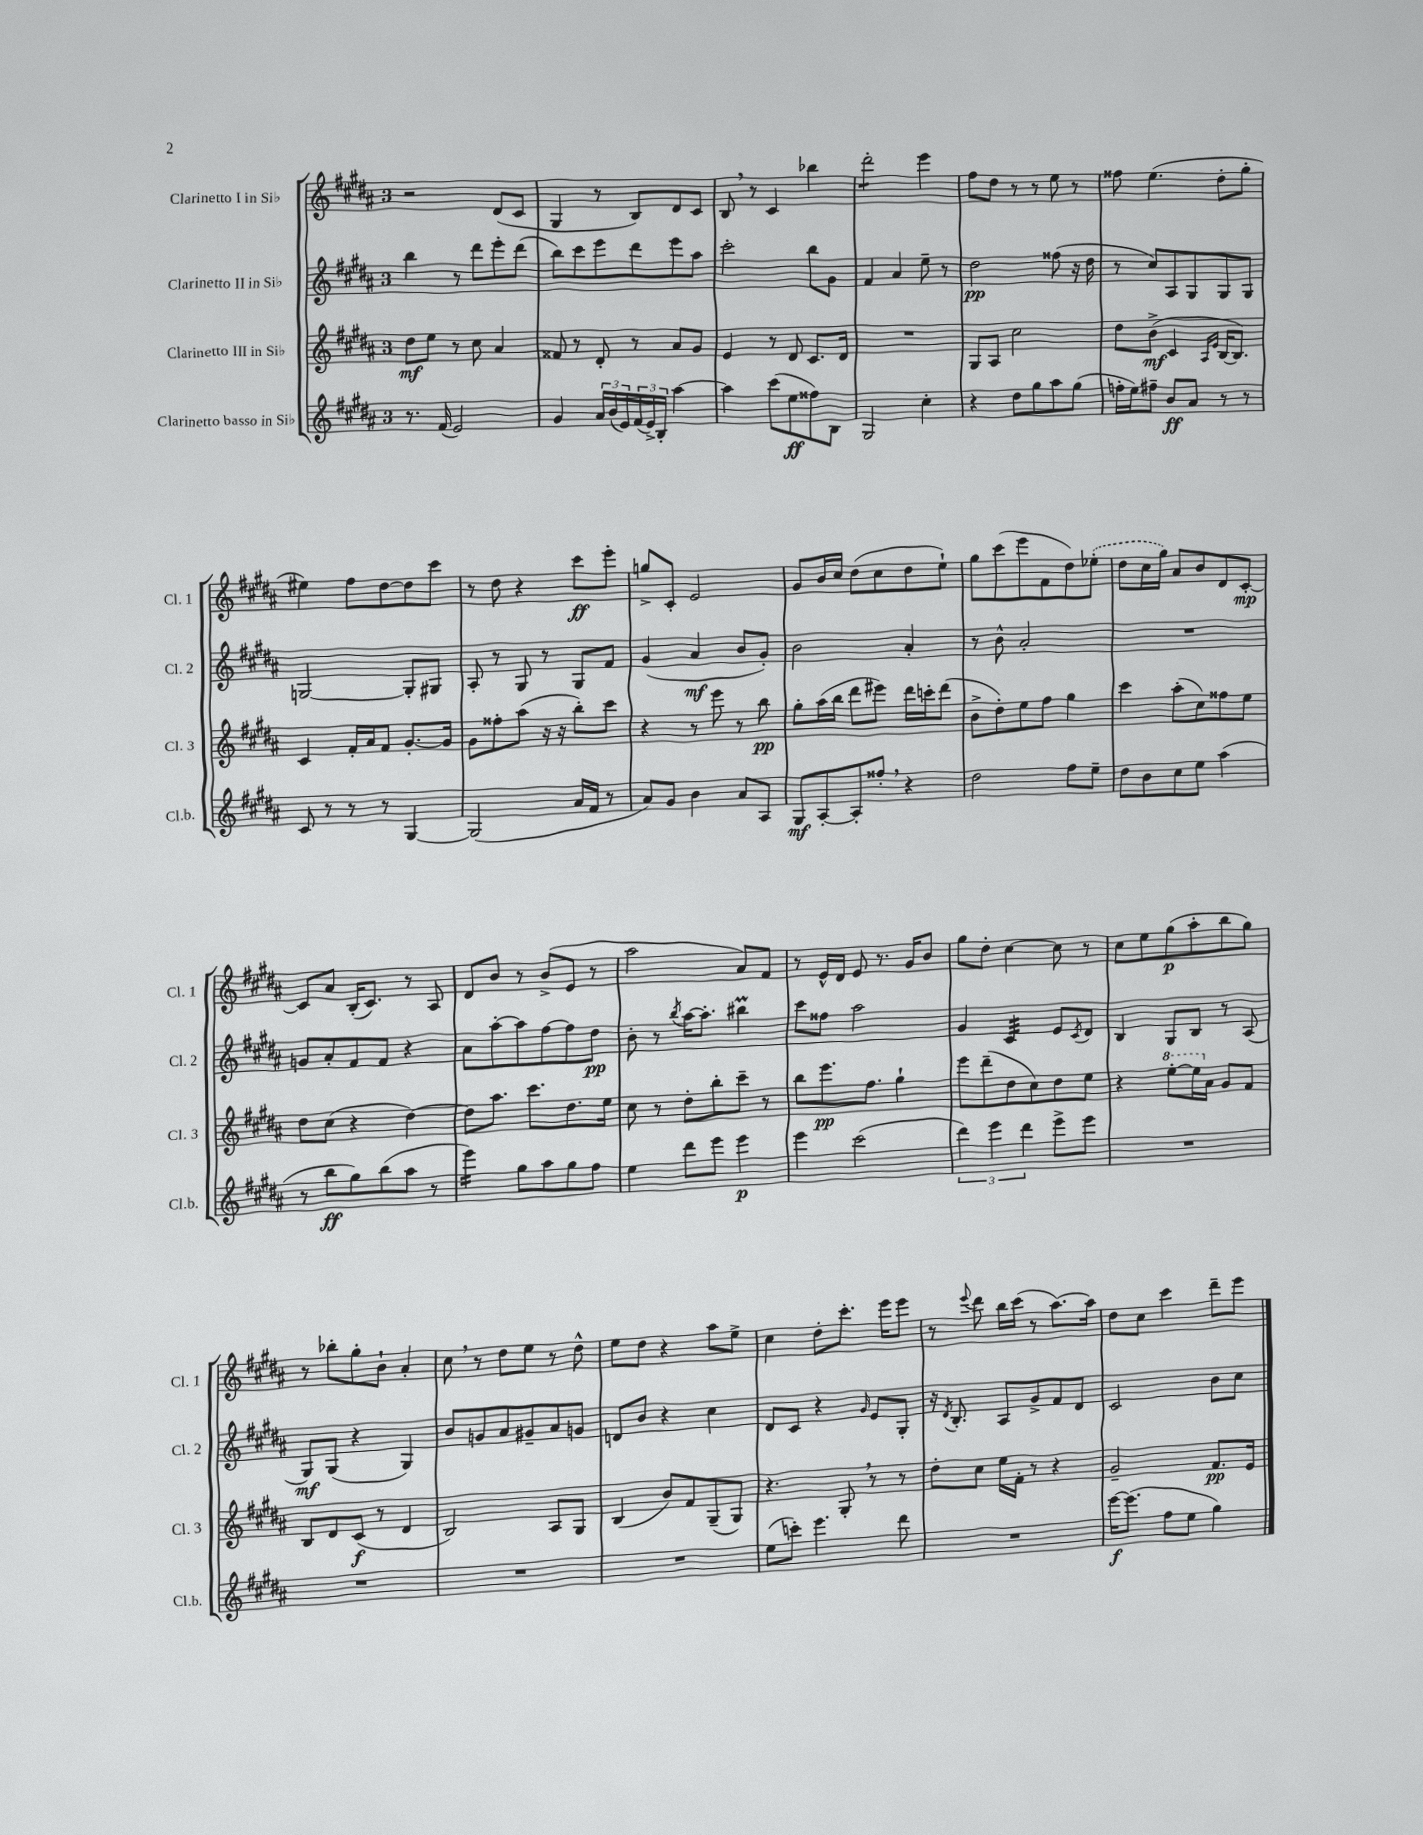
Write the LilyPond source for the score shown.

<<
\new StaffGroup <<
\new Staff = "s0" \with { instrumentName = "Clarinetto I in Sib" shortInstrumentName = "Cl. 1" } {
    \clef treble \key b \major \once \override Staff.TimeSignature.style = #'single-digit \time 3/4
    r2 dis'8( cis'8 |
    gis4 r8 b8) dis'8 cis'8 |
    b8 \breathe r8 cis'4 bes''4 |
    dis'''2:8-. e'''4 |
    fis''8 dis''8 r8 r8 e''8 r8 |
    fisis''8 e''4.( dis''8-. gis''8-. |
    eis''4) fis''8 dis''8~ dis''8 cis'''8 |
    r8 dis''8 r4 cis'''8\ff e'''8-. |
    g''8-> cis'8-. e'2 |
    gis'8 b'16 cis''16 dis''8( cis''8 dis''8 e''8-!) |
    gis''8 cis'''8( e'''8 fis'8 dis''8) \once \slurDashed ees''8-.( |
    dis''8 cis''16 gis''16) ais'8 b'8 dis'8 cis'8~-.\mp |
    cis'8 ais'8 b16-.( cis'8.) r8 ais8 |
    dis'8 b'8 r8 b'8->( e'8 r8 |
    ais''2 ais'8) fis'8 |
    r8 e'16-^ dis'16 e'8 r8. gis'16 b'8 |
    gis''8 dis''8-. cis''4~ cis''8 r8 |
    cis''8 e''8 gis''8\p( ais''8-. b''8 gis''8) |
    r8 bes''8-. gis''8-. b'8-! ais'4-. |
    cis''8 \breathe r8 dis''8 e''8 r8 dis''8-^ |
    e''8 dis''8 r4 ais''8 e''8-> |
    cis''4 dis''8-. cis'''8.-. e'''16 e'''8 |
    r8 \appoggiatura { e'''8 } dis'''8 b''16 cis'''16( r8 ais''8.~) ais''16 |
    dis''8 cis''8 cis'''4 dis'''8-- e'''8 \bar "|." |
}
\new Staff = "s1" \with { instrumentName = "Clarinetto II in Sib" shortInstrumentName = "Cl. 2" } {
    \clef treble \key b \major \once \override Staff.TimeSignature.style = #'single-digit \time 3/4
    b''4 r8 dis'''8 e'''8-. dis'''8( |
    b''8) cis'''8 e'''8 dis'''8 e'''8 ais''8 |
    cis'''2-. b''8 gis'8 |
    fis'4 ais'4 e''8-- r8 |
    dis''2\pp fisis''8( r16 dis''16 |
    r8 cis''8) ais8 gis8 gis8 gis8 |
    g2~ g8-. gis8 |
    ais8-. r8 gis8 r8 gis8 fis'8 |
    gis'4( ais'4\mf b'8 gis'8-.) |
    b'2 ais'4-. |
    r8 b'8-^ ais'2-. |
    R2. |
    g'8 ais'8-. fis'8 fis'8 r4 |
    ais'8 ais''8~-. ais''8 fis''8~ fis''8 dis''8\pp |
    b'8-. r8 \acciaccatura { b''8 } ais''16~ ais''8.-. bis''4\prall |
    cis'''8 fisis''8 ais''2 |
    gis'4 cis'4:32 e'8 \acciaccatura { cis'8 } dis'8 |
    b4 gis8 b8 r8 ais8( |
    gis8\mf) gis8( r4 gis4) |
    b'8 g'8 ais'8 gis'8-- ais'8 g'8 |
    d'8 b'8 r4 cis''4 |
    dis'8 cis'8 r4 \grace { gis'16 } e'8 gis8-. |
    r16 \acciaccatura { dis'8 } b8.-. ais8 gis'8-> fis'8 dis'8 |
    cis'2 b'8 cis''8 \bar "|." |
}
\new Staff = "s2" \with { instrumentName = "Clarinetto III in Sib" shortInstrumentName = "Cl. 3" } {
    \clef treble \key b \major \once \override Staff.TimeSignature.style = #'single-digit \time 3/4
    dis''8\mf e''8 r8 cis''8 ais'4 |
    fisis'8 r8 dis'8-. r8 ais'8 gis'8 |
    e'4 r8 dis'8 cis'8. dis'16 |
    R2. |
    gis8 ais8 cis''2 |
    dis''8 b'8->\mf( cis'4 \grace { ais16 e'16 } b16~ b8.) |
    cis'4 fis'16-. ais'16 fis'8 gis'8.~-. gis'16 |
    gis'8 fisis''8-. ais''8( r16 r16 b''8-.) cis'''8 |
    r4 r8 e'''8 r8 b''8\pp |
    gis''8-. ais''16( b''16 dis'''8 eis'''8) dis'''16 c'''16-. dis'''8( |
    b'8-> dis''8-.) e''8 fis''8 gis''4 |
    cis'''4 ais''8-.( cis''8) fisis''8 e''8 |
    dis''8 cis''8( r4 dis''4~) |
    dis''8 ais''8. cis'''8. dis''8. e''16 |
    cis''8 r8 dis''8-. b''8-. cis'''8-- r8 |
    b''8 e'''8.\pp fis''8. gis''4-! |
    e'''8 dis'''8--( dis''8 cis''8) dis''8 e''8 |
    r4 \ottava #1 e'''8~-. e'''16 \ottava #0 ais'16 gis'8 fis'8 |
    b8 dis'8 cis'8\f( r8 dis'4 |
    b2) ais8 gis8 |
    b4( b'8) fis'8 gis8--( gis8) |
    r4. gis8-. \breathe r8 r8 |
    dis''8-. cis''8 e''16 fis'16-. r8 r4 |
    gis'2-- fis'8.\pp e'16 \bar "|." |
}
\new Staff = "s3" \with { instrumentName = "Clarinetto basso in Sib" shortInstrumentName = "Cl.b." } {
    \clef treble \key b \major \once \override Staff.TimeSignature.style = #'single-digit \time 3/4
    r8. fis'16( e'2) |
    gis'4 \tuplet 3/2 { ais'16 b'16( e'16) } \tuplet 3/2 { fis'16( e'16->) b16-. } ais''4~ |
    ais''4 cis'''8( e''8\ff fisis''8) b8 |
    gis2 cis''4-. |
    r4 dis''8 gis''8 ais''8 gis''8( |
    f''16-. e''16) fis''8-- b'8\ff ais'8 r8 r8 |
    cis'8 r8 r8 r8 gis4~ |
    gis2( ais'16 fis'16 r8 |
    ais'8) gis'8 b'4 ais'8 ais8 |
    gis8\mf ais8~-. ais8-. fisis''8-. \breathe r4 |
    dis''2 fis''8 e''8-- |
    dis''8 b'8 cis''8 e''8 ais''4( |
    r8 b''8\ff gis''8) b''8( ais''8 r8 |
    e'''4:16) gis''8 ais''8 gis''8 fis''8 |
    e''4 dis'''8 e'''8 e'''4\p |
    e'''4 cis'''2( |
    \tuplet 3/2 { dis'''4) e'''4 dis'''4 } e'''8-> e'''8 |
    R2. |
    R2. |
    R2. |
    R2. |
    e''8( c'''8-.) e'''4. dis'''8 |
    R2. |
    e'''16~\f e'''8.( fis''8 e''8 gis''4) \bar "|." |
}
>>
>>
\layout { \context { \Score \remove "Bar_number_engraver" } }
